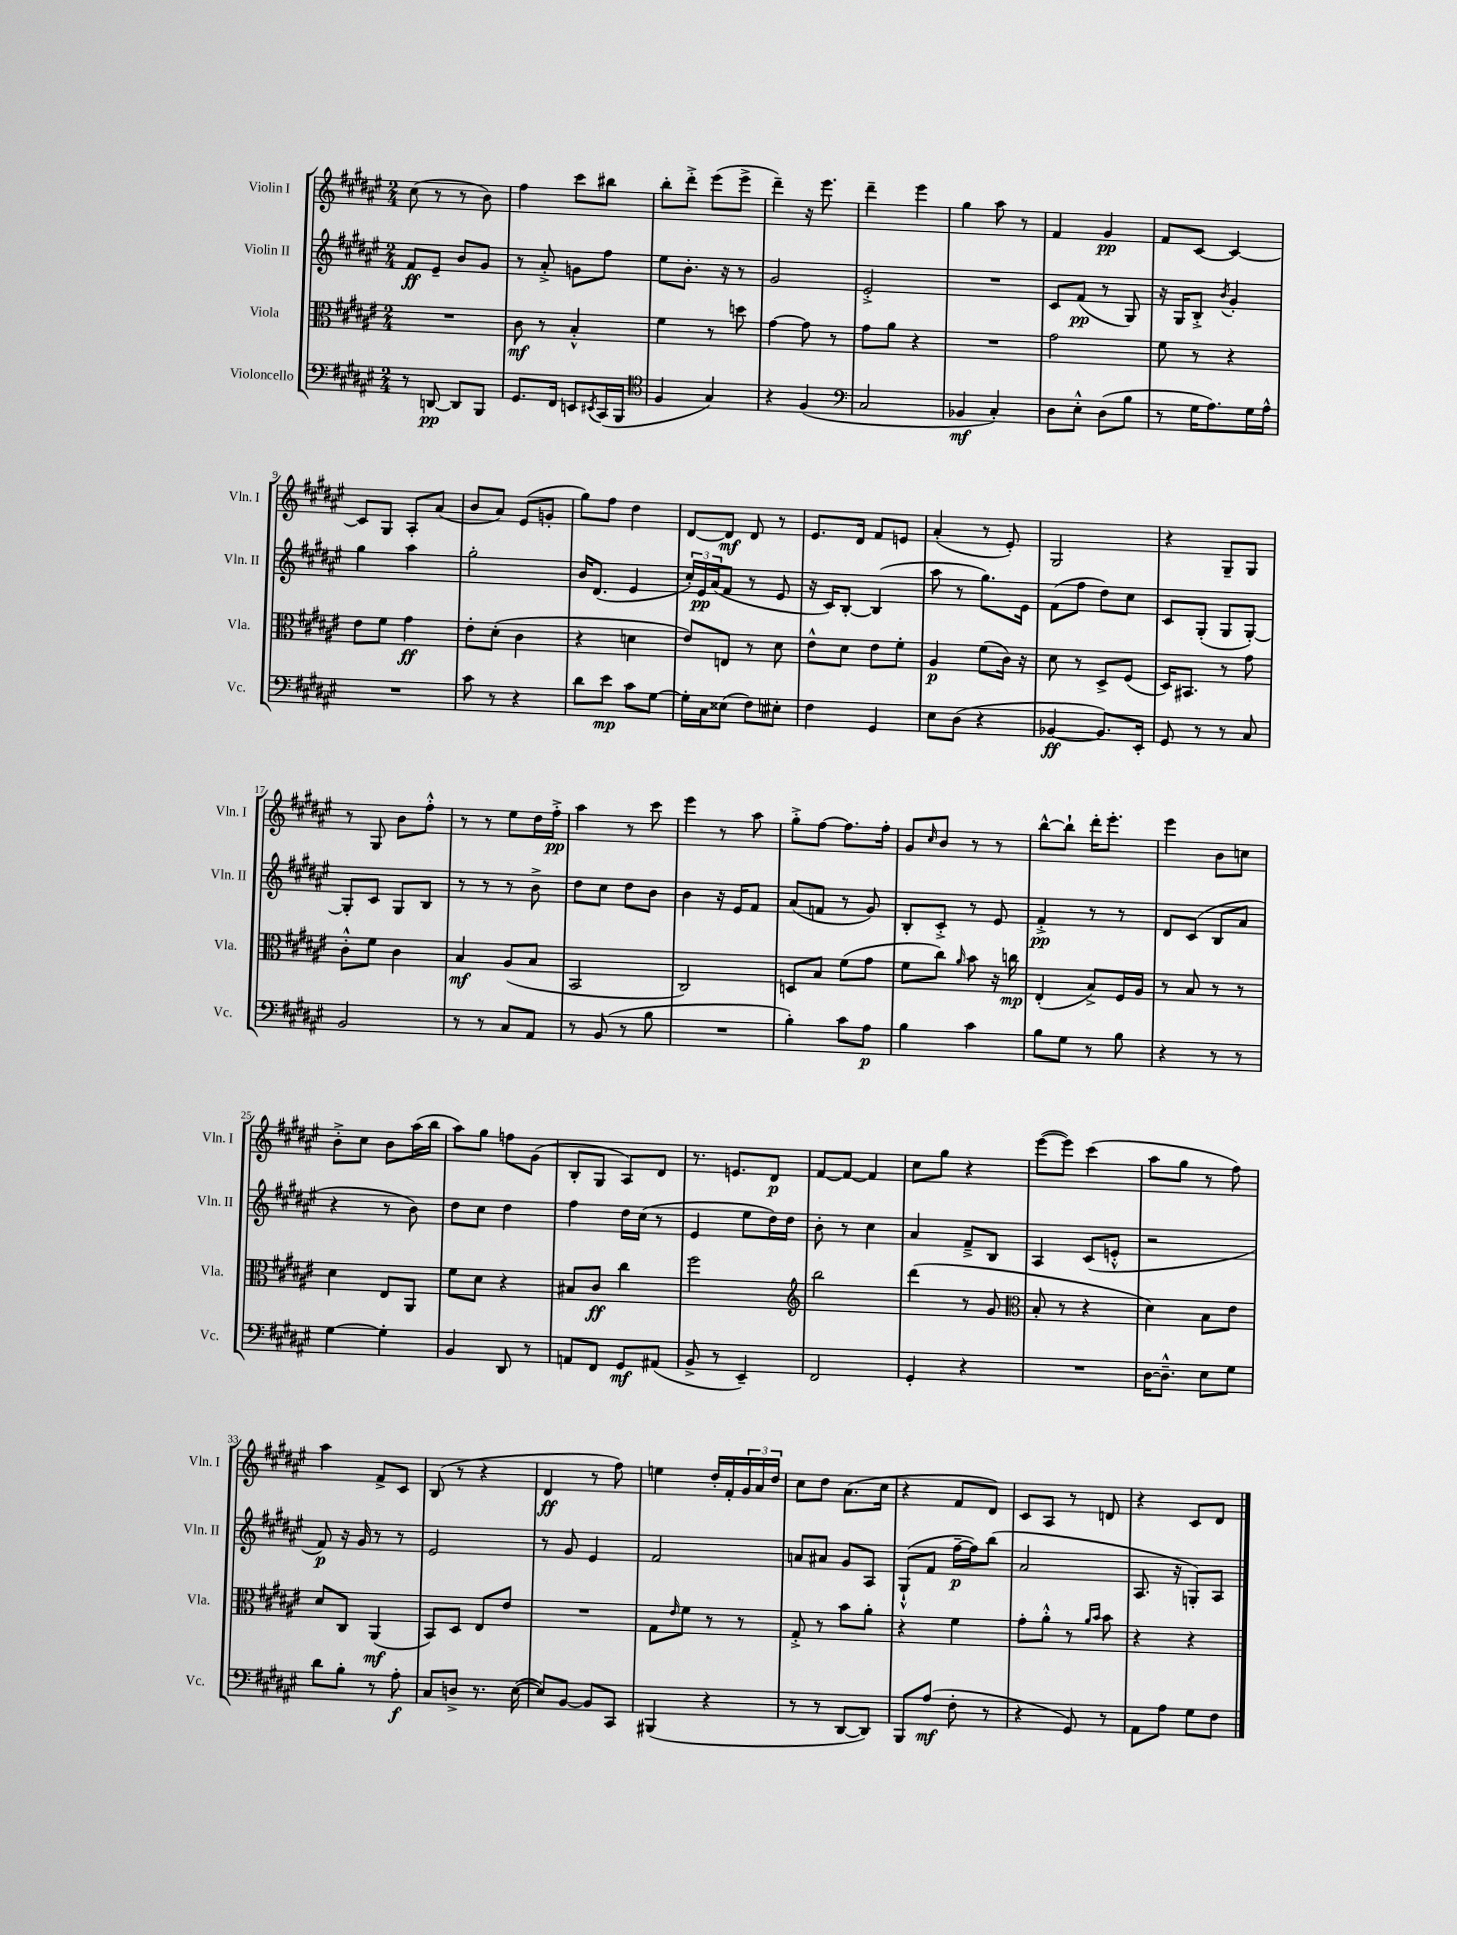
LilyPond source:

<<
\new StaffGroup <<
\new Staff = "s0" \with { instrumentName = "Violin I" shortInstrumentName = "Vln. I" } {
    \clef treble \key fis \major \numericTimeSignature \time 2/4
    cis''8( r8 r8 b'8) |
    fis''4 cis'''8 bis''8 |
    b''8-. dis'''8-.-> eis'''8( eis'''8-> |
    dis'''4--) r16 eis'''8. |
    dis'''4-- eis'''4 |
    gis''4 ais''8 r8 |
    fis'4 gis'4\pp |
    fis'8 cis'8~ cis'4~ |
    cis'8 gis8 ais8-. ais'8( |
    b'8 ais'8) eis'8( g'8-. |
    gis''8) fis''8 dis''4 |
    dis'8~ dis'8\mf dis'8 r8 |
    eis'8. dis'16 fis'8 e'8 |
    ais'4-.( r8 eis'8-.) |
    gis2 |
    r4 gis8-- gis8 |
    r8 gis8 b'8 fis''8-.-^ |
    r8 r8 eis''8 dis''16 fis''16-.->\pp |
    ais''4 r8 cis'''8 |
    eis'''4 r8 ais''8 |
    gis''8-.-> fis''8~ fis''8. fis''16-. |
    gis'8 \grace { cis''16 } b'8 r8 r8 |
    b''8~-^ b''8-! dis'''16-. eis'''8.-. |
    eis'''4 b'8 c''8 |
    b'8-.-> cis''8 b'8 ais''16( b''16 |
    ais''8) gis''8 f''8 gis'8( |
    b8-. gis8 ais8) dis'8 |
    r8. e'8. dis'8\p |
    fis'8~ fis'8~ fis'4 |
    cis''8 gis''8 r4 |
    eis'''8~( eis'''8) cis'''4( |
    ais''8 gis''8 r8 fis''8) |
    ais''4 fis'8-> cis'8 |
    b8( r8 r4 |
    dis'4\ff r8 fis''8) |
    e''4 dis''16-. fis'16-. \tuplet 3/2 { gis'16 ais'16 dis''16 } |
    cis''8 dis''8 ais'8.( cis''16 |
    r4 fis'8 dis'8) |
    cis'8 ais8 r8 d'8 |
    r4 cis'8 dis'8 \bar "|." |
}
\new Staff = "s1" \with { instrumentName = "Violin II" shortInstrumentName = "Vln. II" } {
    \clef treble \key fis \major \numericTimeSignature \time 2/4
    fis'8\ff eis'8-- b'8 gis'8 |
    r8 ais'8-.-> g'8 fis''8 |
    eis''8 b'8.-. r16 r8 |
    gis'2 |
    eis'2-.-> |
    R2 |
    cis'8 fis'8\pp( r8 gis8) |
    r16 gis16 b8-.-> \acciaccatura { b'8 } gis'4-. |
    gis''4 ais''4 |
    gis''2-. |
    b'16 dis'8.( eis'4 |
    \tuplet 3/2 { cis''16-.) eis'16\pp ais'16( } fis'8 r8 eis'8 |
    r16 cis'16) b8~-. b4( |
    ais''8 r8 gis''8.) eis'16 |
    fis'8( fis''8 dis''8) cis''8 |
    cis'8 gis8-.( gis8 gis8~-.) |
    gis8-. cis'8 gis8 b8 |
    r8 r8 r8 b'8-> |
    dis''8 cis''8 dis''8 b'8 |
    b'4 r16 eis'16 fis'8 |
    ais'8( f'8 r8 gis'8) |
    b8-. cis'8-.-> r8 eis'8 |
    fis'4-.->\pp r8 r8 |
    dis'8 cis'8( b8 ais'8 |
    r4 r8 b'8) |
    dis''8 cis''8 dis''4 |
    fis''4 dis''16 cis''16( r8 |
    eis'4 eis''8 dis''16) dis''16 |
    b'8-. r8 cis''4 |
    ais'4 fis'8---> b8 |
    ais4 cis'8( e'8-.-^ |
    r2 |
    fis'8\p) r16 gis'16 r8 r8 |
    eis'2 |
    r8 gis'8 eis'4 |
    fis'2 |
    a'8 ais'8 gis'8 ais8 |
    gis8-!-^( fis'8 fis''16~--\p fis''16) b''8( |
    ais'2 |
    ais8. r16 g8-.) ais8 \bar "|." |
}
\new Staff = "s2" \with { instrumentName = "Viola" shortInstrumentName = "Vla." } {
    \clef alto \key fis \major \numericTimeSignature \time 2/4
    R2 |
    cis'8\mf r8 b4-.-^ |
    fis'4 r8 d''8 |
    gis'4~ gis'8 r8 |
    gis'8 ais'8 r4 |
    R2 |
    gis'2 |
    fis'8 r8 r4 |
    eis'8 fis'8 gis'4\ff |
    eis'8-. dis'8-.( cis'4 |
    r4 d'4 |
    eis'8) e8 r8 dis'8 |
    eis'8-^ dis'8 eis'8 fis'8-. |
    ais4\p fis'8( cis'16) r16 |
    dis'8 r8 dis8-> fis8( |
    dis16) bis,8. r8 gis'8 |
    cis'8-.-^ fis'8 cis'4 |
    b4\mf ais8( b8 |
    b,2 |
    cis2) |
    d8 b8 fis'8( gis'8 |
    fis'8 cis''8) \grace { ais'16 } b'8 r16 c''16\mp |
    eis4-.( b8->) fis16 ais16 |
    r8 b8 r8 r8 |
    dis'4 eis8 ais,8 |
    fis'8 dis'8 r4 |
    bis8 cis'8\ff cis''4 |
    fis''2 |
    \clef treble b''2 |
    dis'''4( r8 gis'8 |
    \clef alto b8-. r8 r4 |
    dis'4) b8 eis'8 |
    dis'8 cis8 ais,4\mf( |
    b,8) dis8 eis8 eis'8 |
    R2 |
    gis8 \grace { eis'16 } fis'8 r8 r8 |
    gis8-.-> r8 b'8 ais'8-. |
    r4 fis'4 |
    gis'8-. ais'8-.-^ r8 \grace { ais'16 b'16 } b'8 |
    r4 r4 \bar "|." |
}
\new Staff = "s3" \with { instrumentName = "Violoncello" shortInstrumentName = "Vc." } {
    \clef bass \key fis \major \numericTimeSignature \time 2/4
    r8 d,8~\pp d,8 b,,8 |
    gis,8. fis,16 e,8 \acciaccatura { eis,8 } cis,16( b,,16 |
    \clef tenor fis4 gis4) |
    r4 fis4( |
    \clef bass cis2 |
    bes,4\mf cis4-.) |
    dis8 eis8-.-^ dis8( b8 |
    r8 gis16 ais8.) gis16 ais16-^ |
    R2 |
    cis'8 r8 r4 |
    dis'8 eis'8\mp cis'8 gis8~ |
    gis16-. cis16 eisis8( fis8) eis8-. |
    fis4 gis,4 |
    eis8 dis8( r4 |
    bes,4~\ff bes,8.) eis,16-. |
    gis,8 r8 r8 cis8 |
    b,2 |
    r8 r8 cis8 ais,8 |
    r8 b,8( r8 b8 |
    R2 |
    b4-.) cis'8 ais8\p |
    b4 cis'4 |
    b8 gis8 r8 b8 |
    r4 r8 r8 |
    gis4~ gis4-. |
    b,4 dis,8 r8 |
    a,8 fis,8 gis,8\mf ais,8( |
    b,8-> r8 eis,4--) |
    fis,2 |
    gis,4-. r4 |
    R2 |
    dis16~ dis8.---^ eis8 gis8 |
    dis'8 b8-. r8 ais8-.\f |
    cis8 d8-> r8. eis16~( |
    eis8) b,8~ b,8 cis,8 |
    bis,,4( r4 |
    r8 r8 dis,8~ dis,8) |
    b,,8 ais8\mf( fis8-. r8 |
    r4 gis,8) r8 |
    ais,8 ais8 gis8 fis8 \bar "|." |
}
>>
>>
